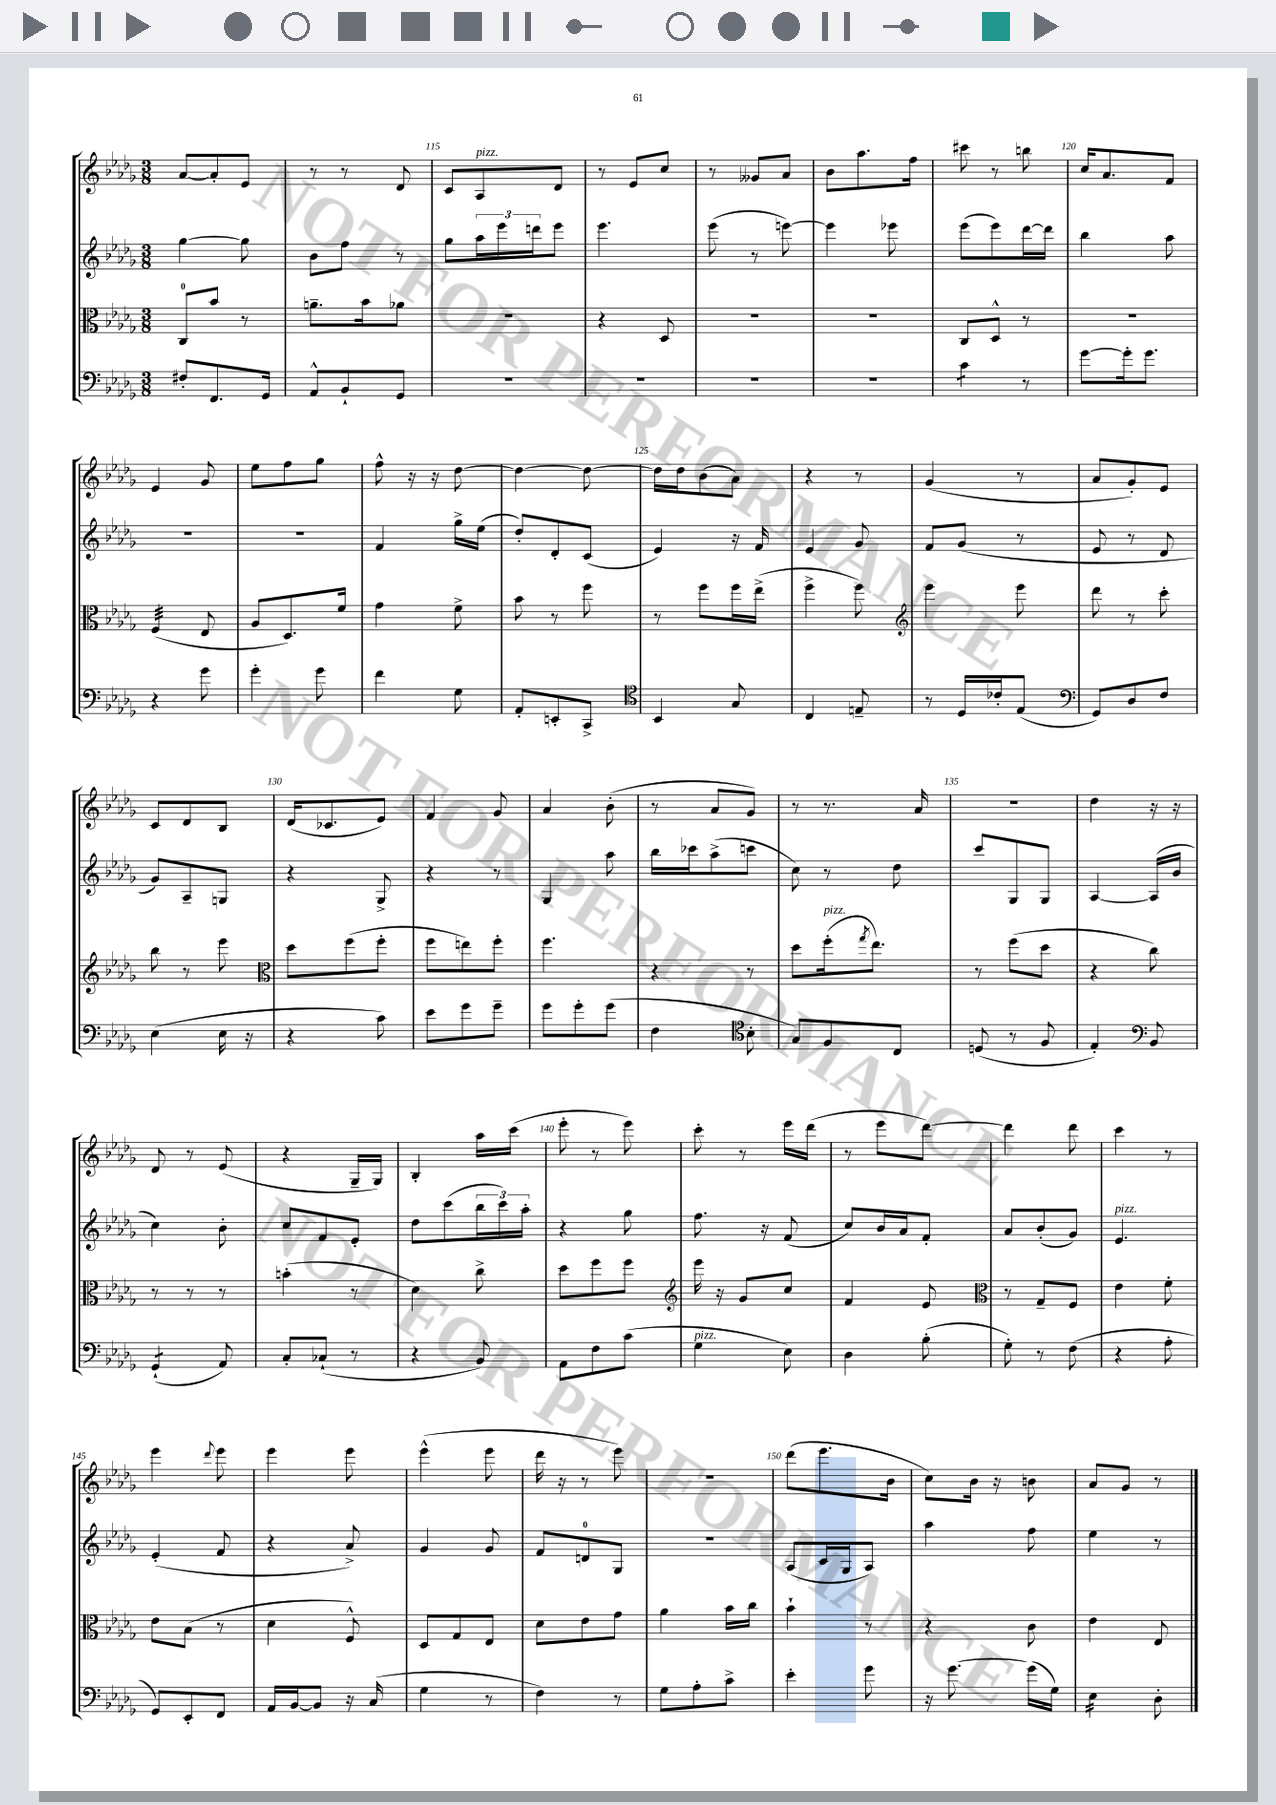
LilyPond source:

<<
\new StaffGroup <<
\new Staff = "s0" {
    \clef treble \key des \major \numericTimeSignature \time 3/8
    aes'8~ aes'8-. ees'8 |
    r8 r8 des'8 |
    c'8 aes8^\markup { \italic "pizz." } des'8 |
    r8 ees'8 c''8 |
    r8 geses'8 aes'8 |
    bes'8 aes''8. f''16 |
    cis'''8 r8 b''8 |
    c''16 aes'8. f'8 |
    ees'4 ges'8 |
    ees''8 f''8 ges''8 |
    f''8-^ r16 r16 des''8~ |
    des''4~ des''8~ |
    des''16 des''16 bes'8( aes'8) |
    r4 r8 |
    ges'4( r8 |
    aes'8 ges'8-.) ees'8 |
    c'8 des'8 bes8 |
    des'16( ces'8. ees'8) |
    f'4 ges'8 |
    aes'4 bes'8-.( |
    r8 aes'8 ges'8) |
    r8 r8. aes'16 |
    R4. |
    des''4 r16 r16 |
    des'8 r8 ees'8( |
    r4 ges16-- ges16) |
    bes4-. aes''16 c'''16( |
    ees'''8-. r8 ees'''8) |
    c'''8-. r8 ees'''16 des'''16( |
    r8 ees'''8 des'''8~) |
    des'''4 des'''8 |
    c'''4 r8 |
    ees'''4 \appoggiatura { des'''8 } ees'''8 |
    ees'''4 ees'''8 |
    ees'''4-^( ees'''8 |
    des'''16 r16 r8 ees'''8) |
    R4. |
    des'''8( ees'''8. bes'16 |
    c''8) bes'16 r16 b'8 |
    aes'8 ges'8 r8 \bar "|." |
}
\new Staff = "s1" {
    \clef treble \key des \major \numericTimeSignature \time 3/8
    ges''4~ ges''8 |
    bes'8 f''8 r8 |
    ges''8 \tuplet 3/2 { aes''16 ees'''16 d'''16 } ees'''8 |
    ees'''4. |
    ees'''8( r8 e'''8~) |
    e'''4 ees'''8 |
    ees'''8( ees'''8) des'''16~ des'''16 |
    bes''4 aes''8 |
    R4. |
    R4. |
    f'4 ges''16-> ees''16( |
    des''8-.) des'8-. c'8( |
    ees'4) r16 f'16 |
    ees'4 ges'8 |
    f'8 ges'8( r8 |
    ees'8 r8 des'8 |
    ges'8) aes8-- g8 |
    r4 ges8-> |
    r4 r8 |
    ges4 aes''8 |
    bes''16 ces'''16 aes''8->( c'''8 |
    c''8) r8 des''8 |
    c'''8 ges8 ges8 |
    aes4~ aes16( bes'16 |
    c''4) bes'8-. |
    c''8 f'8 ees'8-. |
    des''8 c'''8( \tuplet 3/2 { bes''16 c'''16) aes''16-. } |
    r4 ges''8 |
    f''8. r16 f'8( |
    c''8) bes'16 aes'16 f'8-. |
    aes'8 bes'8-.( ges'8) |
    ees'4.^\markup { \italic "pizz." } |
    ees'4-.( f'8 |
    r4 aes'8->) |
    ges'4 ges'8 |
    f'8 d'8-0 ges8 |
    R4. |
    aes8( c'16 ges16 aes8) |
    aes''4 f''8 |
    ees''4 r8 \bar "|." |
}
\new Staff = "s2" {
    \clef alto \key des \major \numericTimeSignature \time 3/8
    c8-0 bes'8 r8 |
    a'8.-- bes'16 aes'8 |
    R4. |
    r4 des8 |
    R4. |
    R4. |
    c8 des8-^ r8 |
    R4. |
    f4:32( ees8 |
    aes8 des8.) f'16 |
    ges'4 f'8-> |
    bes'8 r8 f''8 |
    r8 f''8 f''16 ees''16->( |
    f''4-> f''8) |
    \clef treble ees'''4 ees'''8 |
    des'''8 r8 c'''8-. |
    bes''8 r8 ees'''8 |
    \clef alto des''8 f''8( f''8-. |
    f''8 e''8) f''8-. |
    f''4. |
    r4 r8 |
    des''8 f''16-.^\markup { \italic "pizz." }( \acciaccatura { ges''8 } ees''8.) |
    r8 f''8( des''8 |
    r4 c''8) |
    r8 r8 r8 |
    b'4-.( r8 |
    des'4) c''8-> |
    des''8 f''8 f''8 |
    \clef treble ees'''16 r16 ges'8 c''8 |
    f'4 ees'8 |
    \clef alto r8 ges8-- f8 |
    ees'4 f'8-. |
    ees'8 bes8( r8 |
    des'4 f8-^) |
    des8 ges8 ees8 |
    des'8 ees'8 ges'8 |
    aes'4 bes'16 c''16 |
    bes'4-! r8 |
    r4 c'8 |
    ees'4 ees8 \bar "|." |
}
\new Staff = "s3" {
    \clef bass \key des \major \numericTimeSignature \time 3/8
    fis8-. f,8. ges,16 |
    aes,8-^ bes,8-! ges,8 |
    R4. |
    R4. |
    R4. |
    R4. |
    c'4:8 r8 |
    ges'8~ ges'16-. ges'8. |
    r4 ges'8 |
    ges'4-. ges'8 |
    f'4 ges8 |
    aes,8-. e,8-. c,8-> |
    \clef tenor bes,4 ges8 |
    c4 e8-- |
    r8 des16 ces'16-. ees8( |
    \clef bass ges,8) des8 f8 |
    ees4( ees16 r16 |
    r4 c'8) |
    ees'8 ges'8 ges'8-- |
    ges'8 ges'8-. ges'8( |
    f4 \clef tenor bes8-. |
    ges8) f8 c8 |
    d8( r8 f8 |
    ees4-.) \clef bass bes,8 |
    ges,4:8-!( aes,8) |
    c8-. ces8-!( r8 |
    r4 bes,8) |
    aes,8 f8 c'8( |
    ges4^\markup { \italic "pizz." } ees8) |
    des4 bes8-.( |
    ges8-.) r8 f8( |
    r4 aes8-. |
    ges,8) ees,8-. f,8 |
    aes,16 bes,16~ bes,8 r16 c16( |
    ges4 r8 |
    f4) r8 |
    ges8 aes8-. c'8-> |
    ees'4-. ges'8 |
    r16 ges'8.~ ges'16( ges16) |
    ees4:16 des8-. \bar "|." |
}
>>
>>
\layout { \context { \Score currentBarNumber = #113 \override BarNumber.break-visibility = ##(#f #t #t) barNumberVisibility = #(every-nth-bar-number-visible 5) } }
